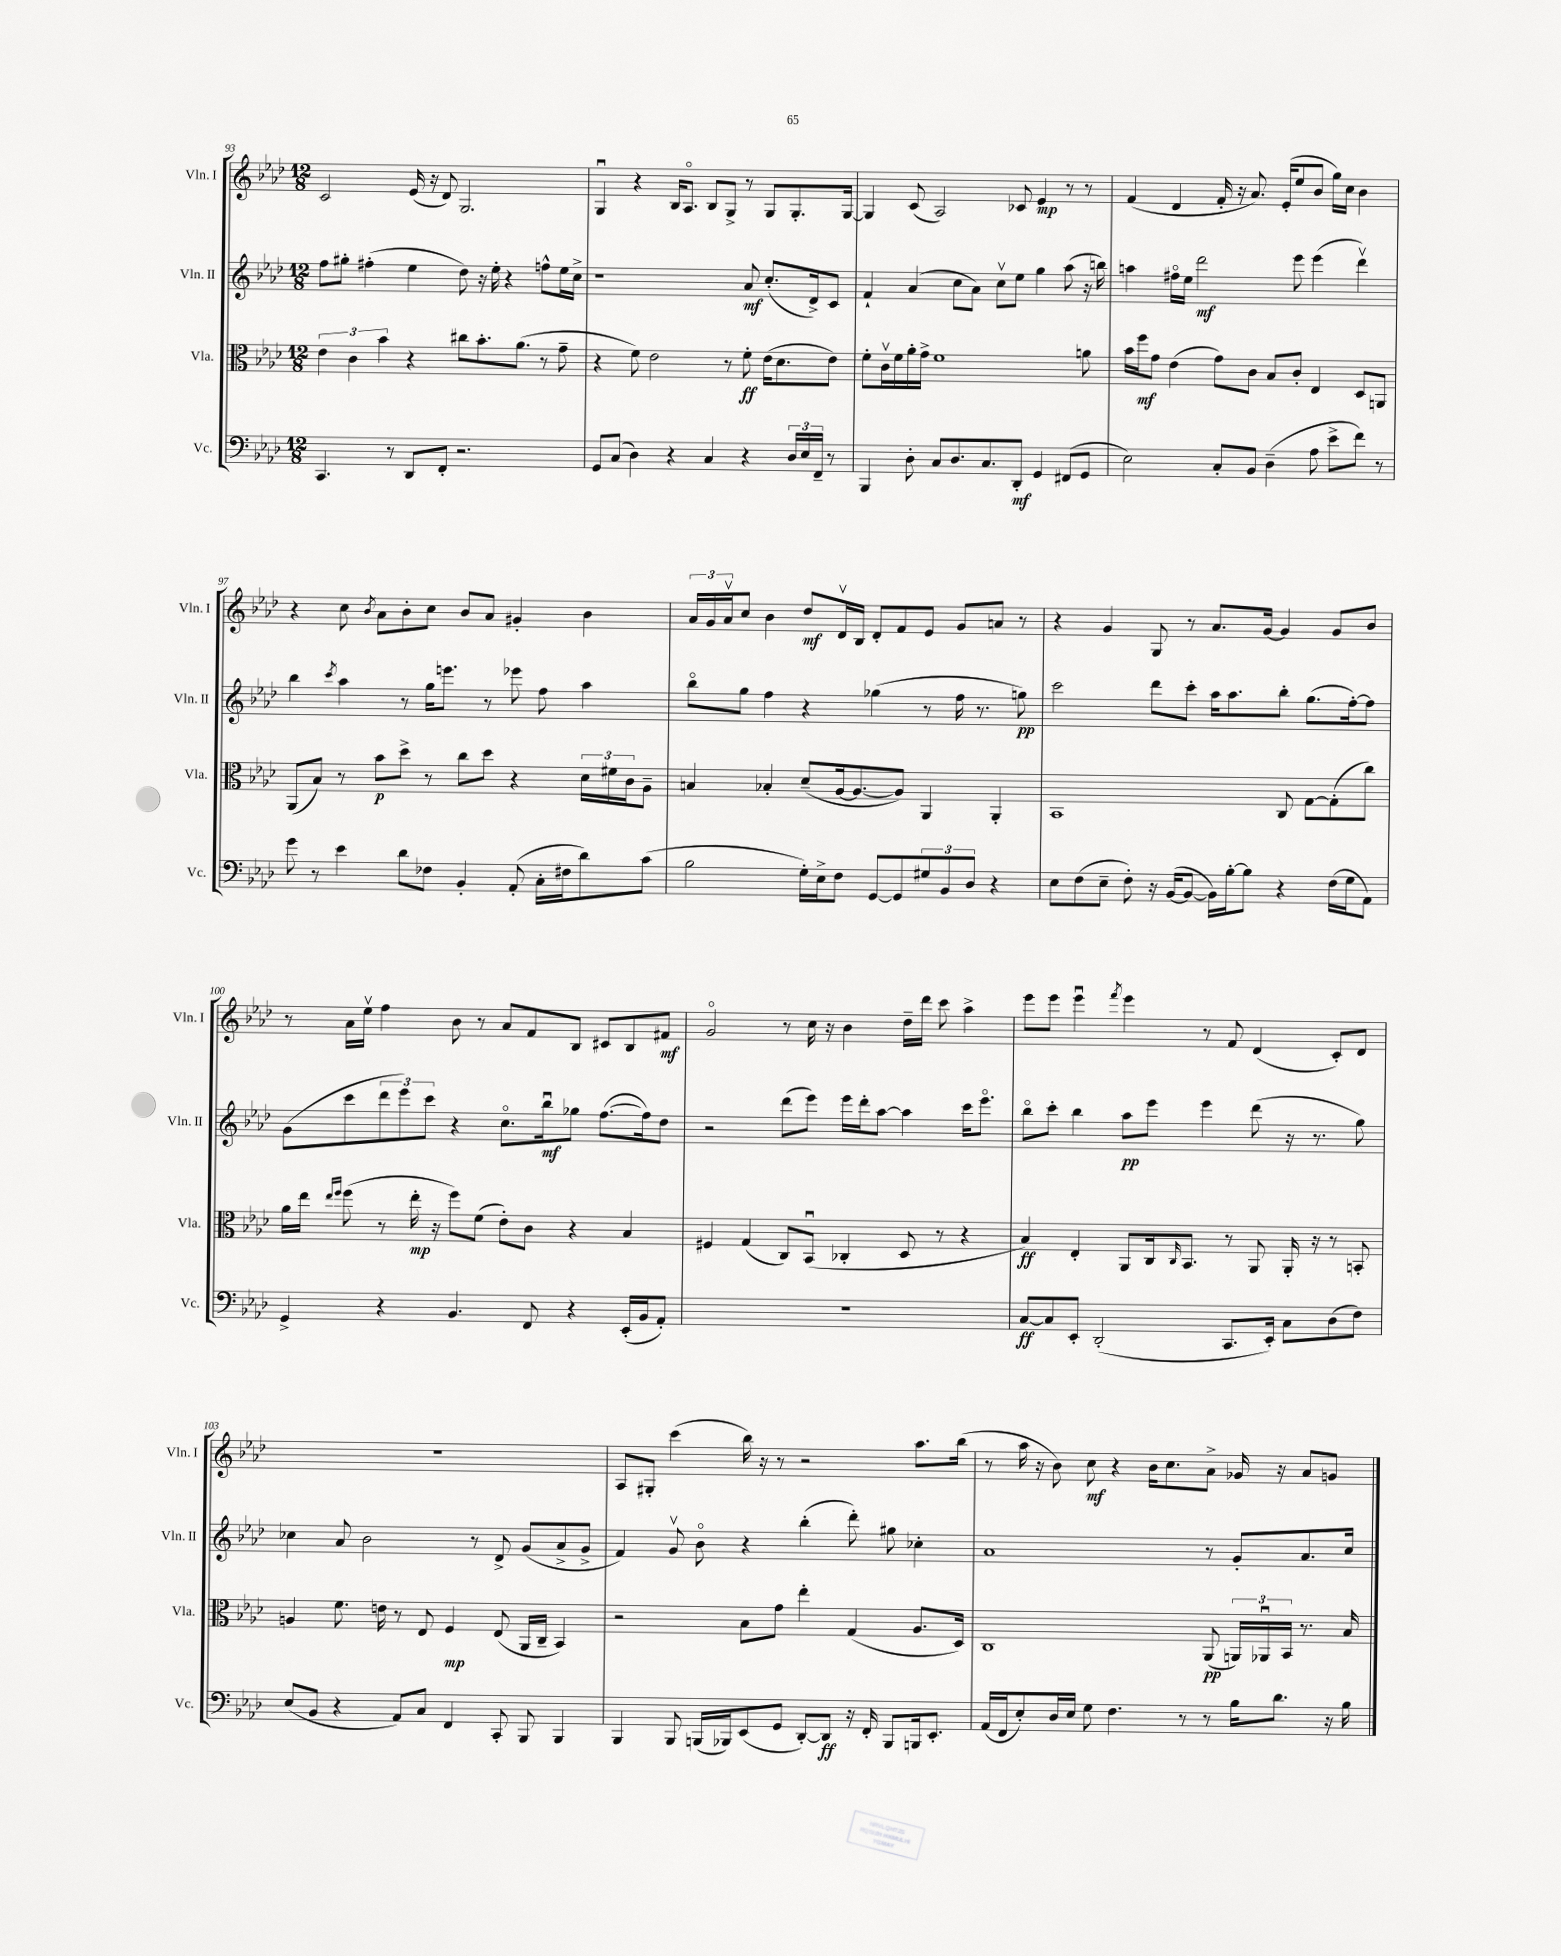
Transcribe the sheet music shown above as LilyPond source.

<<
\new StaffGroup <<
\new Staff = "s0" \with { instrumentName = "Vln. I" shortInstrumentName = "Vln. I" } {
    \clef treble \key aes \major \numericTimeSignature \time 12/8
    c'2 ees'16( r16 des'8) g2. |
    g4\downbow r4 bes16 aes8.\flageolet bes8 g8-> r8 g8 g8.-. g16~ |
    g4 c'8( aes2) ces'8 ees'4\mp r8 r8 |
    f'4( des'4 f'16-. r16 aes'8.) ees'16-.( ees''8 bes'8 g''16) c''16 bes'4 |
    r4 c''8 \acciaccatura { bes'8 } aes'8 bes'8-. c''8 bes'8 aes'8 gis'4-. bes'4 |
    \tuplet 3/2 { aes'16 g'16 aes'16\upbow } c''8 bes'4 des''8\mf des'16\upbow bes16 des'8-. f'8 ees'8 g'8 a'8 r8 |
    r4 g'4 g8 r8 aes'8. g'16~ g'4 g'8 bes'8 |
    r8 aes'16 ees''16\upbow f''4 bes'8 r8 aes'8 f'8 bes8 cis'8 bes8 fis'8\mf |
    g'2\flageolet r8 c''16 r16 bes'4 des''16-- des'''16 c'''8 aes''4-> |
    ees'''8 ees'''8 ees'''4\downbow \acciaccatura { f'''8 } ees'''4 r8 f'8 des'4( c'8-.) des'8 |
    R1. |
    aes8 gis8-. c'''4( bes''16) r16 r8 r2 aes''8. bes''16( |
    r8 aes''16 r16 bes'8) c''8\mf r4 bes'16 c''8. aes'8-> ges'16 r16 aes'8 g'8 \bar "|." |
}
\new Staff = "s1" \with { instrumentName = "Vln. II" shortInstrumentName = "Vln. II" } {
    \clef treble \key aes \major \numericTimeSignature \time 12/8
    f''8 gis''8-. fis''4-.( ees''4 des''8) r16 ees''16-. r4 f''8-^ ees''16 c''16-> |
    r1 aes'8\mf c''8.-.( des'16->) c'8 |
    f'4-! aes'4( c''8 aes'8) c''8\upbow ees''8 g''4 aes''8( r16 b''16) |
    a''4 fis''16\flageolet ees''16 des'''2\mf ees'''8 ees'''4( des'''4\upbow) |
    bes''4 \acciaccatura { c'''8 } aes''4 r8 g''16 e'''8. r8 ees'''8 f''8 aes''4 |
    bes''8\flageolet g''8 f''4 r4 ges''4( r8 f''16 r8. g''8\pp) |
    c'''2 des'''8 c'''8-. aes''16 aes''8. bes''8-. g''8.( f''16~-.) f''8 |
    g'8( c'''8 \tuplet 3/2 { des'''8 ees'''8) c'''8 } r4 c''8.\flageolet bes''16\downbow\mf ges''8 f''8.~( f''16) des''8 |
    r2 des'''8( ees'''8) ees'''16 des'''16-. aes''8~ aes''4 c'''16 ees'''8.\flageolet |
    bes''8\flageolet c'''8-. bes''4 aes''8\pp ees'''8 ees'''4 des'''8( r16 r8. g''8) |
    ces''4 aes'8 bes'2 r8 des'8-> g'8( aes'8-> g'8-> |
    f'4) g'8\upbow bes'8\flageolet r4 bes''4-.( des'''8-.) gis''8 ces''4-. |
    aes'1 r8 g'8-. aes'8. c''16 \bar "|." |
}
\new Staff = "s2" \with { instrumentName = "Vla." shortInstrumentName = "Vla." } {
    \clef alto \key aes \major \numericTimeSignature \time 12/8
    \tuplet 3/2 { ees'4 c'4 bes'4 } r4 cis''8 bes'8.-. aes'8.( r8 g'8-- |
    r4 f'8) ees'2 r8 f'8-.\ff ees'16( des'8. ees'8) |
    f'8-. c'16\upbow f'16 aes'16-. g'16-> f'1 a'8 |
    bes'16 f''16\mf g'8 ees'4( g'8) c'8 bes8 c'8-. ees4 des8 a,8 |
    aes,8( bes8) r8 bes'8\p des''8-> r8 c''8 des''8 r4 \tuplet 3/2 { des'16 fis'16 c'16 } aes8-- |
    b4 bes4-. des'8--( aes16~ aes8.~ aes8) aes,4 aes,4-. |
    bes,1 c8 g8~ g8-.( c''8) |
    aes'16 ees''16 \grace { ees''16 f''16 } f''8( r8 ees''16-.\mp r16 f''8) f'8( ees'8-.) c'8 r4 bes4 |
    fis4 g4( c8) bes,8\downbow( ces4-. des8 r8 r4 |
    bes4\ff) ees4-. aes,8 c16 \grace { c16 } bes,8. r8 aes,8 aes,16-. r16 r8 b,8-. |
    a4 f'8. e'16 r8 ees8 f4\mp ees8( aes,16 c16-- bes,4) |
    r2 bes8 g'8 ees''4-. g4( aes8. des16) |
    c1 aes,8\pp( \tuplet 3/2 { a,16) aes,16\downbow bes,16 } r8. bes16 \bar "|." |
}
\new Staff = "s3" \with { instrumentName = "Vc." shortInstrumentName = "Vc." } {
    \clef bass \key aes \major \numericTimeSignature \time 12/8
    c,4. r8 des,8 f,8-. r2. |
    g,8 c8( des4) r4 c4 r4 \tuplet 3/2 { des16 ees16 f,16-- } r8 |
    bes,,4 des8-. c8 des8. c8. des,8-.\mf g,4 fis,8( g,8 |
    ees2) c8-. bes,8 des4--( aes8 ees'8-> f'8) r8 |
    g'8 r8 ees'4 des'8 fes8 bes,4-. aes,8-.( c16-. fis16 des'8) c'8( |
    bes2 g16-.) ees16-> f8 g,8~ g,8 \tuplet 3/2 { gis8 bes,8 des8 } r4 |
    ees8 f8( ees8-- f8-.) r16 bes,16~( bes,8~ bes,16) bes16~-. bes8 r4 f16( g16 aes,8) |
    g,4-> r4 bes,4. f,8 r4 ees,16-.( bes,16 aes,8-.) |
    R1. |
    c8~\ff c8 ees,8-. des,2-.( c,8. ees,16-.) c8 des8( f8) |
    ees8( bes,8 r4 aes,8) c8 f,4 c,8-. bes,,8 bes,,4 |
    bes,,4 bes,,8 b,,16( bes,,16) ees,8( g,8 des,8~-.) des,8\ff r16 f,16-. bes,,8 b,,16 ees,8.-. |
    aes,16( f,16 ees8-.) des16 ees16 g8 f4. r8 r8 bes16 des'8. r16 bes16 \bar "|." |
}
>>
>>
\layout { \context { \Score currentBarNumber = #93 } }
